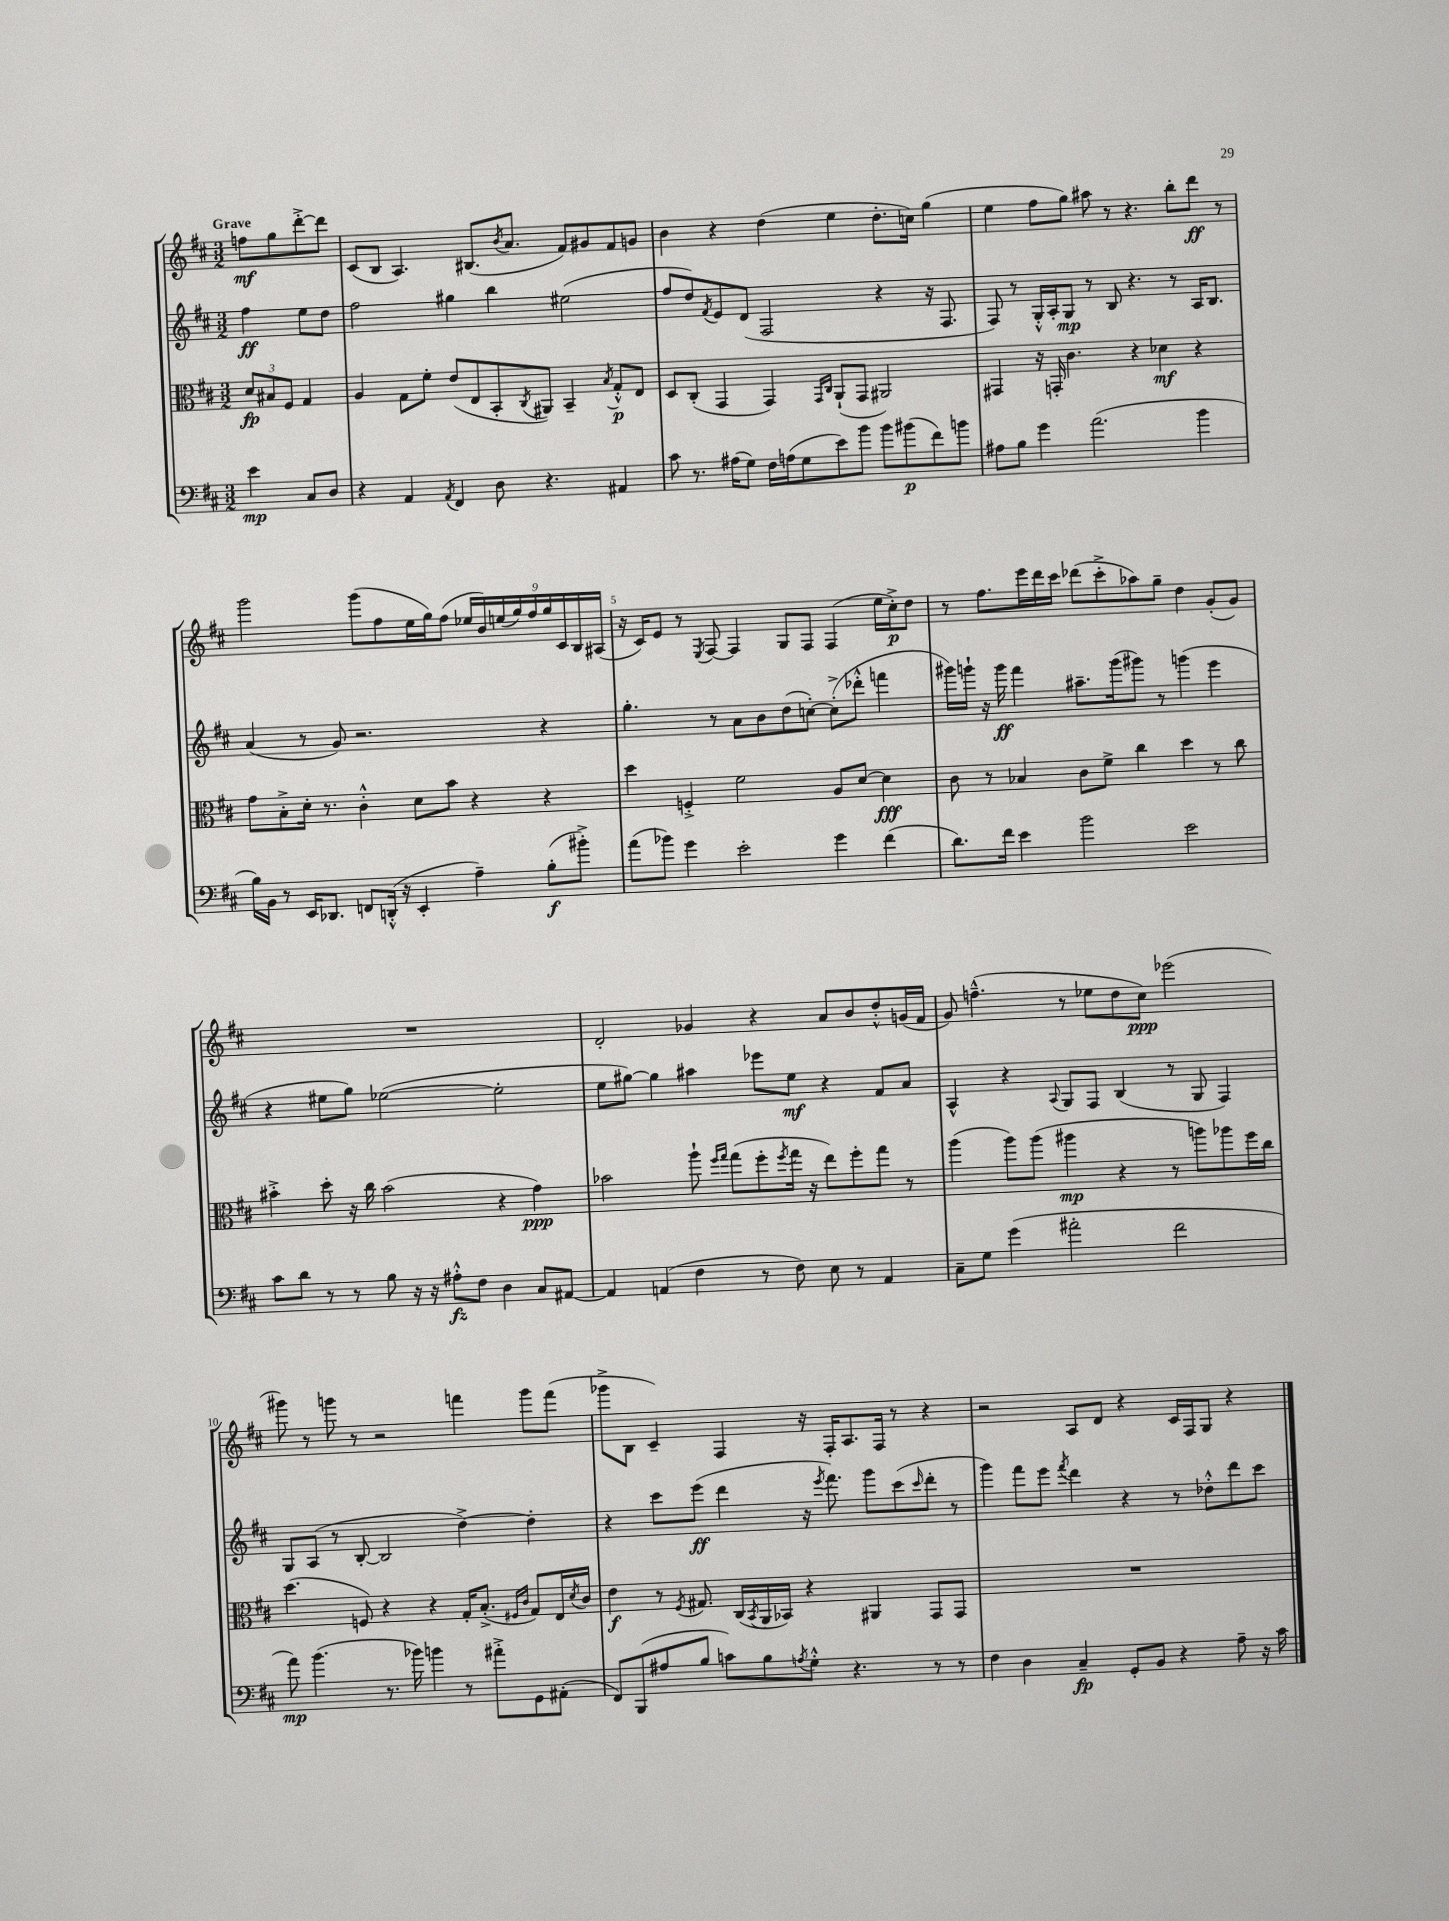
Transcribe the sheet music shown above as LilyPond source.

<<
\new StaffGroup <<
\new Staff = "s0" {
    \clef treble \key d \major \numericTimeSignature \time 3/2 \partial 2 \tempo "Grave"
    f''8\mf g''8 d'''8~-.-> d'''8 |
    cis'8( b8 a4.) bis8.( \acciaccatura { b'8 } a'8. fis'8) gis'8 fis'8 g'8 |
    b'4 r4 d''4( e''4 d''8.-. c''16) g''4( |
    e''4 fis''8 g''8) ais''8 r8 r4. b''8-. d'''8\ff r8 |
    g'''2 g'''8( fis''8 e''16 g''16) fis''8( \tuplet 9/8 { ees''16 b'16) e''16( g''16) fis''16 g''16 cis'16 b16 ais16( } |
    r16 cis'16) e'8 r8 \acciaccatura { e8 } fis8~ fis4 g8 fis8 fis4( e''16 cis''16-.->\p) d''8 |
    r8 fis''8. e'''16 d'''16 cis'''16 des'''8( cis'''8-.-> aes''8) g''8-- d''4 g'8-.( g'8) |
    R1. |
    d'2-. ges'4 r4 a'8 b'8 d''8-.-^ g'16( fis'16 |
    g'8) f''4.---^( r8 ees''8 d''8 cis''8\ppp) ees'''2( |
    gis'''8) r8 g'''8 r8 r2 f'''4 g'''8 f'''8( |
    ges'''8-> b8 cis'4--) fis4 r16 fis16-. a8. fis16 r8 r4 |
    r2 a8 d'8 r4 cis'16 fis16 g8 r4 \bar "|." |
}
\new Staff = "s1" {
    \clef treble \key d \major \numericTimeSignature \time 3/2 \partial 2
    fis''4\ff e''8 d''8 |
    fis''2 gis''4 b''4 eis''2( |
    fis''8 d''8) \acciaccatura { fis'8 } e'8 d'8( fis2 r4 r16 fis8. |
    fis8) r8 g16-.-^ a16-. g8\mp r8 b8 r4. r8 a16 b8. |
    a'4( r8 g'8) r2. r4 |
    g''4.-. r8 a'8 b'8 d''8( c''8~-.) c''8-.->( des'''8-.-^ f'''4 |
    gis'''16) g'''16-! r16 g'''16\ff fis'''4 ais''8.-- g'''16( gis'''8) r8 g'''4( e'''4 |
    r4 eis''8 g''8) ees''2~( ees''2-. |
    e''8 gis''8~) gis''4 ais''4 ees'''8 e''8\mf r4 fis'8 a'8 |
    a4-^ r4 \appoggiatura { a8 } g8 fis8 b4( r8 g8 fis4) |
    g8 a8( r8 b8~-. b2 d''4~->) d''4-. |
    r4 cis'''8 e'''8\ff( d'''4 r16 \acciaccatura { e'''8 } fis'''8.) g'''8 cis'''8( \grace { cis'''16 } d'''8-. r8 |
    g'''4) fis'''8 e'''8 \acciaccatura { fis'''8 } d'''4 r4 r8 des''8-.-^ d'''8 cis'''8 \bar "|." |
}
\new Staff = "s2" {
    \clef alto \key d \major \numericTimeSignature \time 3/2 \partial 2
    \tuplet 3/2 { d'8\fp bis8 fis8 } g4 |
    a4 g8 fis'8-. e'8( e8 b,8-. \acciaccatura { cis8 } ais,8) b,4-- \acciaccatura { b8 } g8-.-^\p e8 |
    d8 cis8-.( g,4 g,4) \grace { g,16 cis16 } a,8-!( g,8 ais,2) |
    gis,4 r16 g,16-. cis'4. r4 des'4\mf r4 |
    g'8 b8-.-> d'16-. r8. cis'4-.-^ d'8 b'8 r4 r4 |
    d''4 f4-.-> fis'2 a8 d'8~ d'4\fff |
    cis'8 r8 bes4 cis'8 fis'8-> cis''4 d''4 r8 cis''8 |
    bis'4-.-> d''8-. r16 cis''16 bis'2( r4 g'4\ppp) |
    bes'2 a''8-! \grace { fis''16 g''16 } g''8( fis''8-. \acciaccatura { fis''8 } g''16 r16 e''8) fis''8-. g''8 r8 |
    a''4( a''8) a''8( ais''4\mp r4 r8 a''8) aes''8 fis''16 cis''16 |
    d''4.( f8) r4 r4 g16-. b8.-.->( \grace { fis16 cis'16 } g8) e16 \acciaccatura { d'8 } cis'16 |
    e'4\f r8 \acciaccatura { fis8 } gis8. cis16( \acciaccatura { b,8 } a,16 bes,16) r4 ais,4 g,8 g,8 |
    R1. \bar "|." |
}
\new Staff = "s3" {
    \clef bass \key d \major \numericTimeSignature \time 3/2 \partial 2
    e'4\mp cis8 d8 |
    r4 a,4 \acciaccatura { a,8 } fis,4 d8 r4. ais,4 |
    cis'8 r8. ais16( g8) fis16 a16( g8 e'8) b'8 b'8 bis'8\p( fis'8) b'8 |
    ais8 b8 g'4 a'2.( b'4 |
    b16) b,16 r8 e,16 des,8. f,8 d,16-.-^( r16 e,4-. a4--) b8-.\f( bis'8-.->) |
    a'8( bes'8) g'4 e'2-. g'4 fis'4( |
    d'8.) fis'16 e'4 b'2 e'2 |
    cis'8 d'8 r8 r8 b8 r16 r16 ais8-.-^\fz fis8 d4 cis8 ais,8~ |
    ais,4 a,4( fis4 r8 fis8) e8 r8 a,4 |
    cis8-- g8 g'4( ais'2-. fis'2 |
    a'8\mp) b'4.( r8. bes'16) b'4 r8 ais'8-.-> g,8 ais,8-.( |
    fis,8) b,,8( ais8 b8 c'8) b8 \acciaccatura { a8 } g8-.-^ r4. r8 r8 |
    fis4 d4 cis4--\fp g,8-. b,8 r4 a8-- r16 cis'16 \bar "|." |
}
>>
>>
\layout { \context { \Score \override BarNumber.break-visibility = ##(#f #t #t) barNumberVisibility = #(every-nth-bar-number-visible 5) } }
